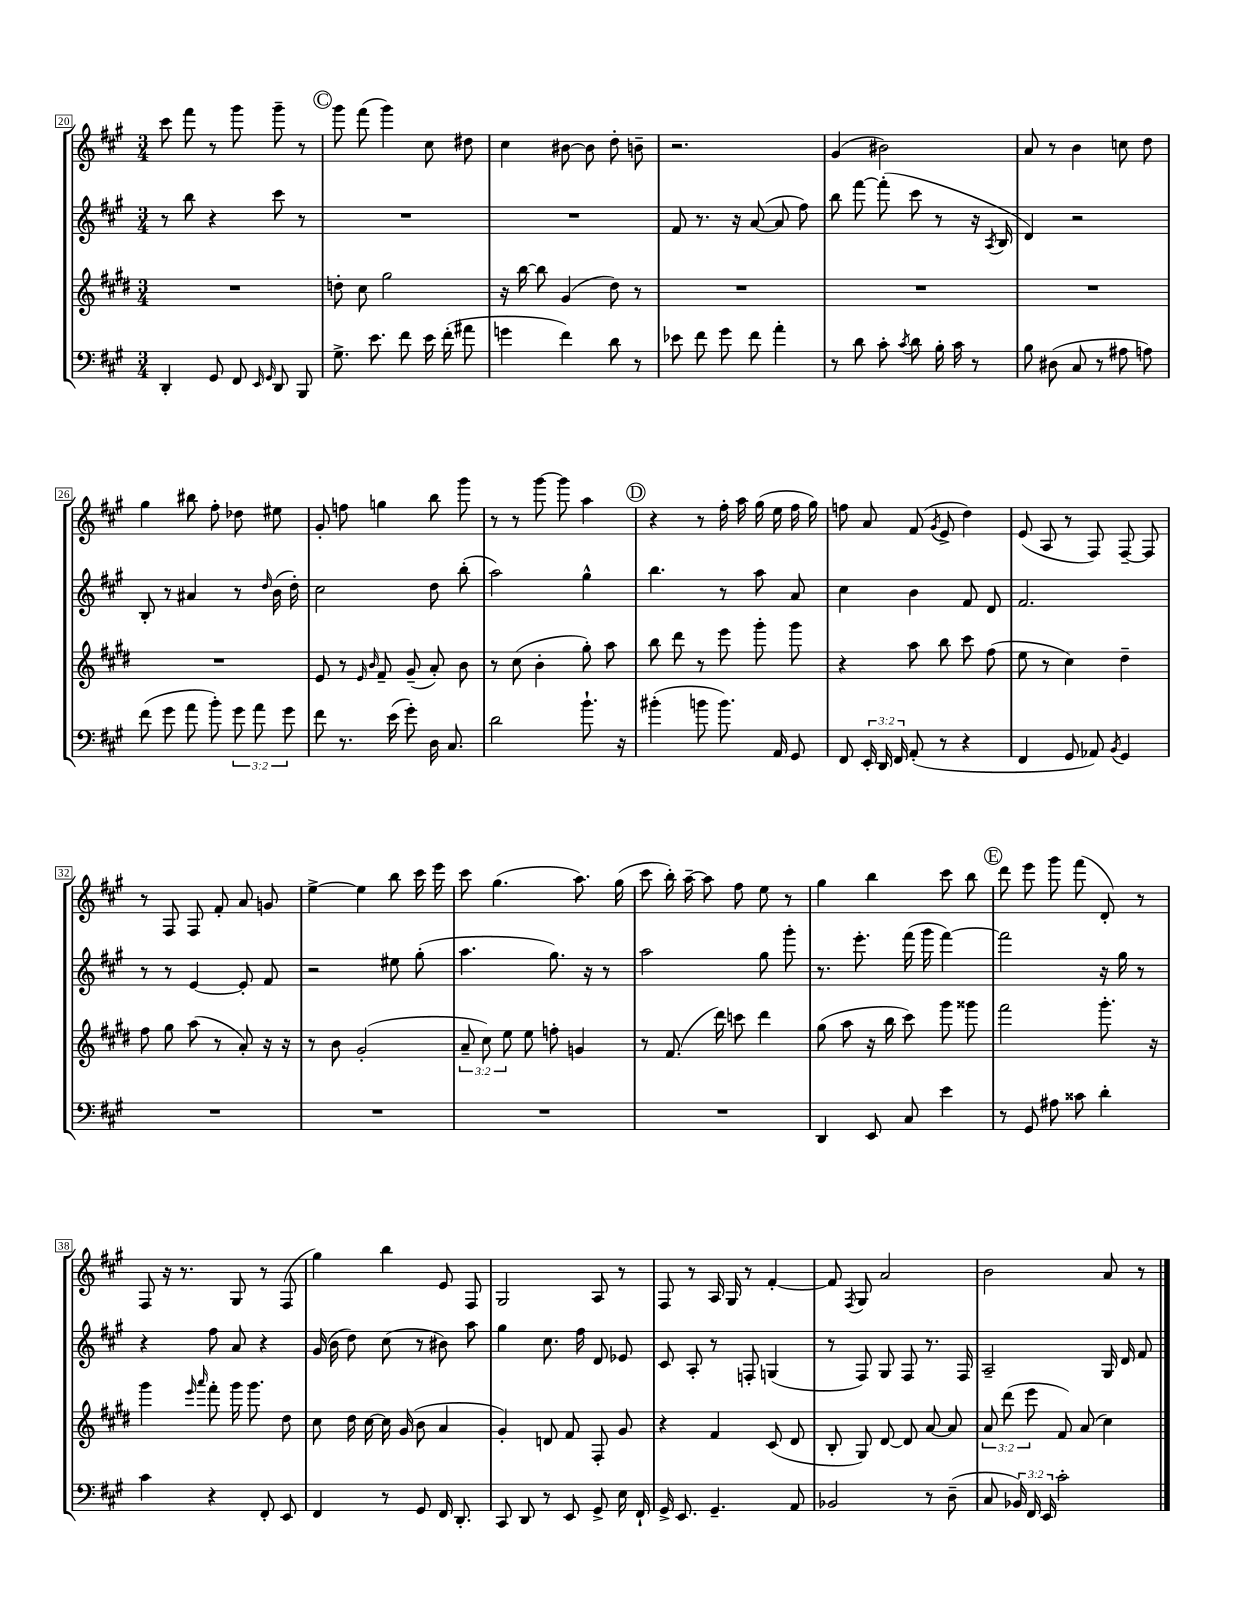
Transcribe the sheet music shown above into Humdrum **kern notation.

**kern	**kern	**kern	**kern
*staff4	*staff3	*staff2	*staff1
*clefF4	*clefG2	*clefG2	*clefG2
*k[f#c#g#]	*k[f#c#g#d#]	*k[f#c#g#]	*k[f#c#g#]
*M3/4	*M3/4	*M3/4	*M3/4
4DD'	2.r	8r	8ccc#
.	.	8bb	8fff#
8GG#	.	4r	8r
8FF#	.	.	8ggg#
16qqEE	.	.	.
16qqGG#	.	.	.
8DD	.	8ccc#	8ggg#~
8BBB	.	8r	8r
=	=	=	=
8.G#^	8dd'	2.r	8ggg#
.	8cc#	.	(8fff#
8.e	.	.	.
.	2gg#	.	4ggg#)
8f#	.	.	.
16e	.	.	8cc#
(16f#'	.	.	.
8a#	.	.	8dd#
=	=	=	=
4g	16r	2.r	4cc#
.	[16bb	.	.
.	8bb]	.	.
4f#)	(4g#	.	[8b#
.	.	.	8b#]
8d	8dd#)	.	8dd'
8r	8r	.	8b~
=	=	=	=
8e-	2.r	8f#	2.r
8f#	.	8.r	.
8g#	.	.	.
.	.	16r	.
8f#	.	([8a	.
4a'	.	8a]	.
.	.	8ff#)	.
=	=	=	=
8r	2.r	8bb	(4g#
8d	.	[8fff#	.
8c#'	.	(8fff#']	2b#)
8qc#	.	.	.
8d	.	8ccc#	.
16B'	.	8r	.
16c#	.	.	.
8r	.	16r	.
.	.	8qA	.
.	.	16B	.
=	=	=	=
8B	2.r	4d)	8a
(8D#	.	.	8r
8C#	.	2r	4b
8r	.	.	.
8A#	.	.	8cc
8A)	.	.	8dd
=	=	=	=
(8f#	2.r	8B'	4gg#
8g#	.	8r	.
8a	.	4a#	8bb#
8b')	.	.	8ff#'
12g#	.	8r	8dd-
12a	.	.	.
.	.	16qqdd	.
.	.	(16b	8ee#
12g#	.	.	.
.	.	16dd')	.
=	=	=	=
8f#	8e	2cc#	8g#'
8.r	8r	.	8ff
.	16qqe	.	.
.	16qqb	.	.
.	8f#~	.	4gg
(16e	.	.	.
8g#')	(8g#~	.	.
16D	8a')	8dd	8bb
8.C#	.	.	.
.	8b	(8bb'	8ggg#
=	=	=	=
2d	8r	2aa)	8r
.	(8cc#	.	8r
.	4b'	.	[8ggg#
.	.	.	8ggg#]
8.b`	8gg#')	4gg#^^	4aa
.	8aa	.	.
16r	.	.	.
=	=	=	=
(4b#'	8bb	4.bb	4r
.	8ddd#	.	.
8b	8r	.	8r
8.b)	8eee	8r	16ff#'
.	.	.	16aa
.	8ggg#'	8aa	(16gg#
16AA	.	.	16ee
8GG#	8ggg#	8a	16ff#
.	.	.	16gg#)
=	=	=	=
8FF#	4r	4cc#	8ff
24EE'	.	.	8a
24DD	.	.	.
24FF#	.	.	.
(8AA'	8aa	4b	(8f#
.	.	.	8qg#
8r	8bb	.	8e^
4r	8ccc#	8f#	4dd)
.	(8ff#	8d	.
=	=	=	=
4FF#	8ee	2.f#	(8e
.	8r	.	8A
8GG#	4cc#)	.	8r
8AA-)	.	.	8F#)
8qBB	.	.	.
4GG#	4dd#~	.	[8F#~
.	.	.	8F#]
=	=	=	=
2.r	8ff#	8r	8r
.	8gg#	8r	8F#
.	(8aa	[4e	8F#
.	8r	.	8f#'
.	8a')	8e']	8a
.	16r	8f#	8g
.	16r	.	.
=	=	=	=
2.r	8r	2r	[4ee^
.	8b	.	.
.	(2g#'	.	4ee]
.	.	8ee#	8bb
.	.	(8gg#'	16ccc#
.	.	.	16eee
=	=	=	=
2.r	12a~	4.aa	8ccc#
.	12cc#)	.	.
.	.	.	(4.gg#
.	12ee	.	.
.	8ee	.	.
.	8ff'	8.gg#)	.
.	4g	.	8.aa)
.	.	16r	.
.	.	8r	.
.	.	.	(16gg#
=	=	=	=
2.r	8r	2aa	8ccc#
.	(8.f#	.	16bb')
.	.	.	[16aa~
.	.	.	8aa]
.	16ddd#)	.	.
.	8ccc	.	8ff#
.	4ddd#	8gg#	8ee
.	.	8ggg#'	8r
=	=	=	=
4DD	(8gg#	8.r	4gg#
.	8aa	.	.
.	.	8.eee'	.
8EE	16r	.	4bb
.	16bb	.	.
8C#	8ccc#)	(16fff#	.
.	.	16ggg#	.
4e	8ggg#	[4fff#)	8ccc#
.	8ggg##	.	8bb
=	=	=	=
8r	2fff#	2fff#]	8ddd
8GG#	.	.	8eee
8A#	.	.	8ggg#
8c##	.	.	(8fff#
4d'	8.ggg#'	16r	8d')
.	.	16gg#	.
.	.	8r	8r
.	16r	.	.
=	=	=	=
4c#	4ggg#	4r	8F#
.	.	.	16r
.	.	.	8.r
.	16qqeee	.	.
.	16qqaaa	.	.
4r	8fff#'	8ff#	.
.	16ggg#	8a	8G#
.	8.ggg#	.	.
8FF#'	.	4r	8r
8EE	8dd#	.	(8F#
=	=	=	=
4FF#	8cc#	(16g#	4gg#)
.	.	16b	.
.	16dd#	8dd)	.
.	[16cc#	.	.
8r	16cc#]	(8cc#	4bb
.	(16g#	.	.
8GG#	8b	8r	.
16FF#	4a	8b#)	8e
8.DD'	.	.	.
.	.	8aa	8F#
=	=	=	=
8CC#	4g#')	4gg#	2G#
8DD	.	.	.
8r	8d	8.cc#	.
8EE	8f#	.	.
.	.	16ff#	.
8GG#^	8F#'	8d	8A
16E	8g#	8e-	8r
16FF#`	.	.	.
=	=	=	=
16GG#^	4r	8c#	8F#
8.EE	.	.	.
.	.	8A'	8r
4.GG#~	4f#	8r	16A
.	.	.	16G#
.	.	8F'	8r
.	(8c#	(4G	[4f#'
8AA	8d#	.	.
=	=	=	=
2BB-	8B'	8r	8f#]
.	.	.	8qF#
.	8G#)	8F#)	8G#
.	[8d#	8G#	2a
.	8d#]	8F#	.
8r	[8a	8.r	.
(8D~	8a]	.	.
.	.	16F#	.
=	=	=	=
8C#	12a	2A~	2b
.	(12ddd#	.	.
24BB-)	.	.	.
24FF#	12eee	.	.
24EE	.	.	.
2c#'	8f#)	.	.
.	(8a	.	.
.	4cc#)	16G#	8a
.	.	16d	.
.	.	8f#	8r
==	==	==	==
*-	*-	*-	*-
